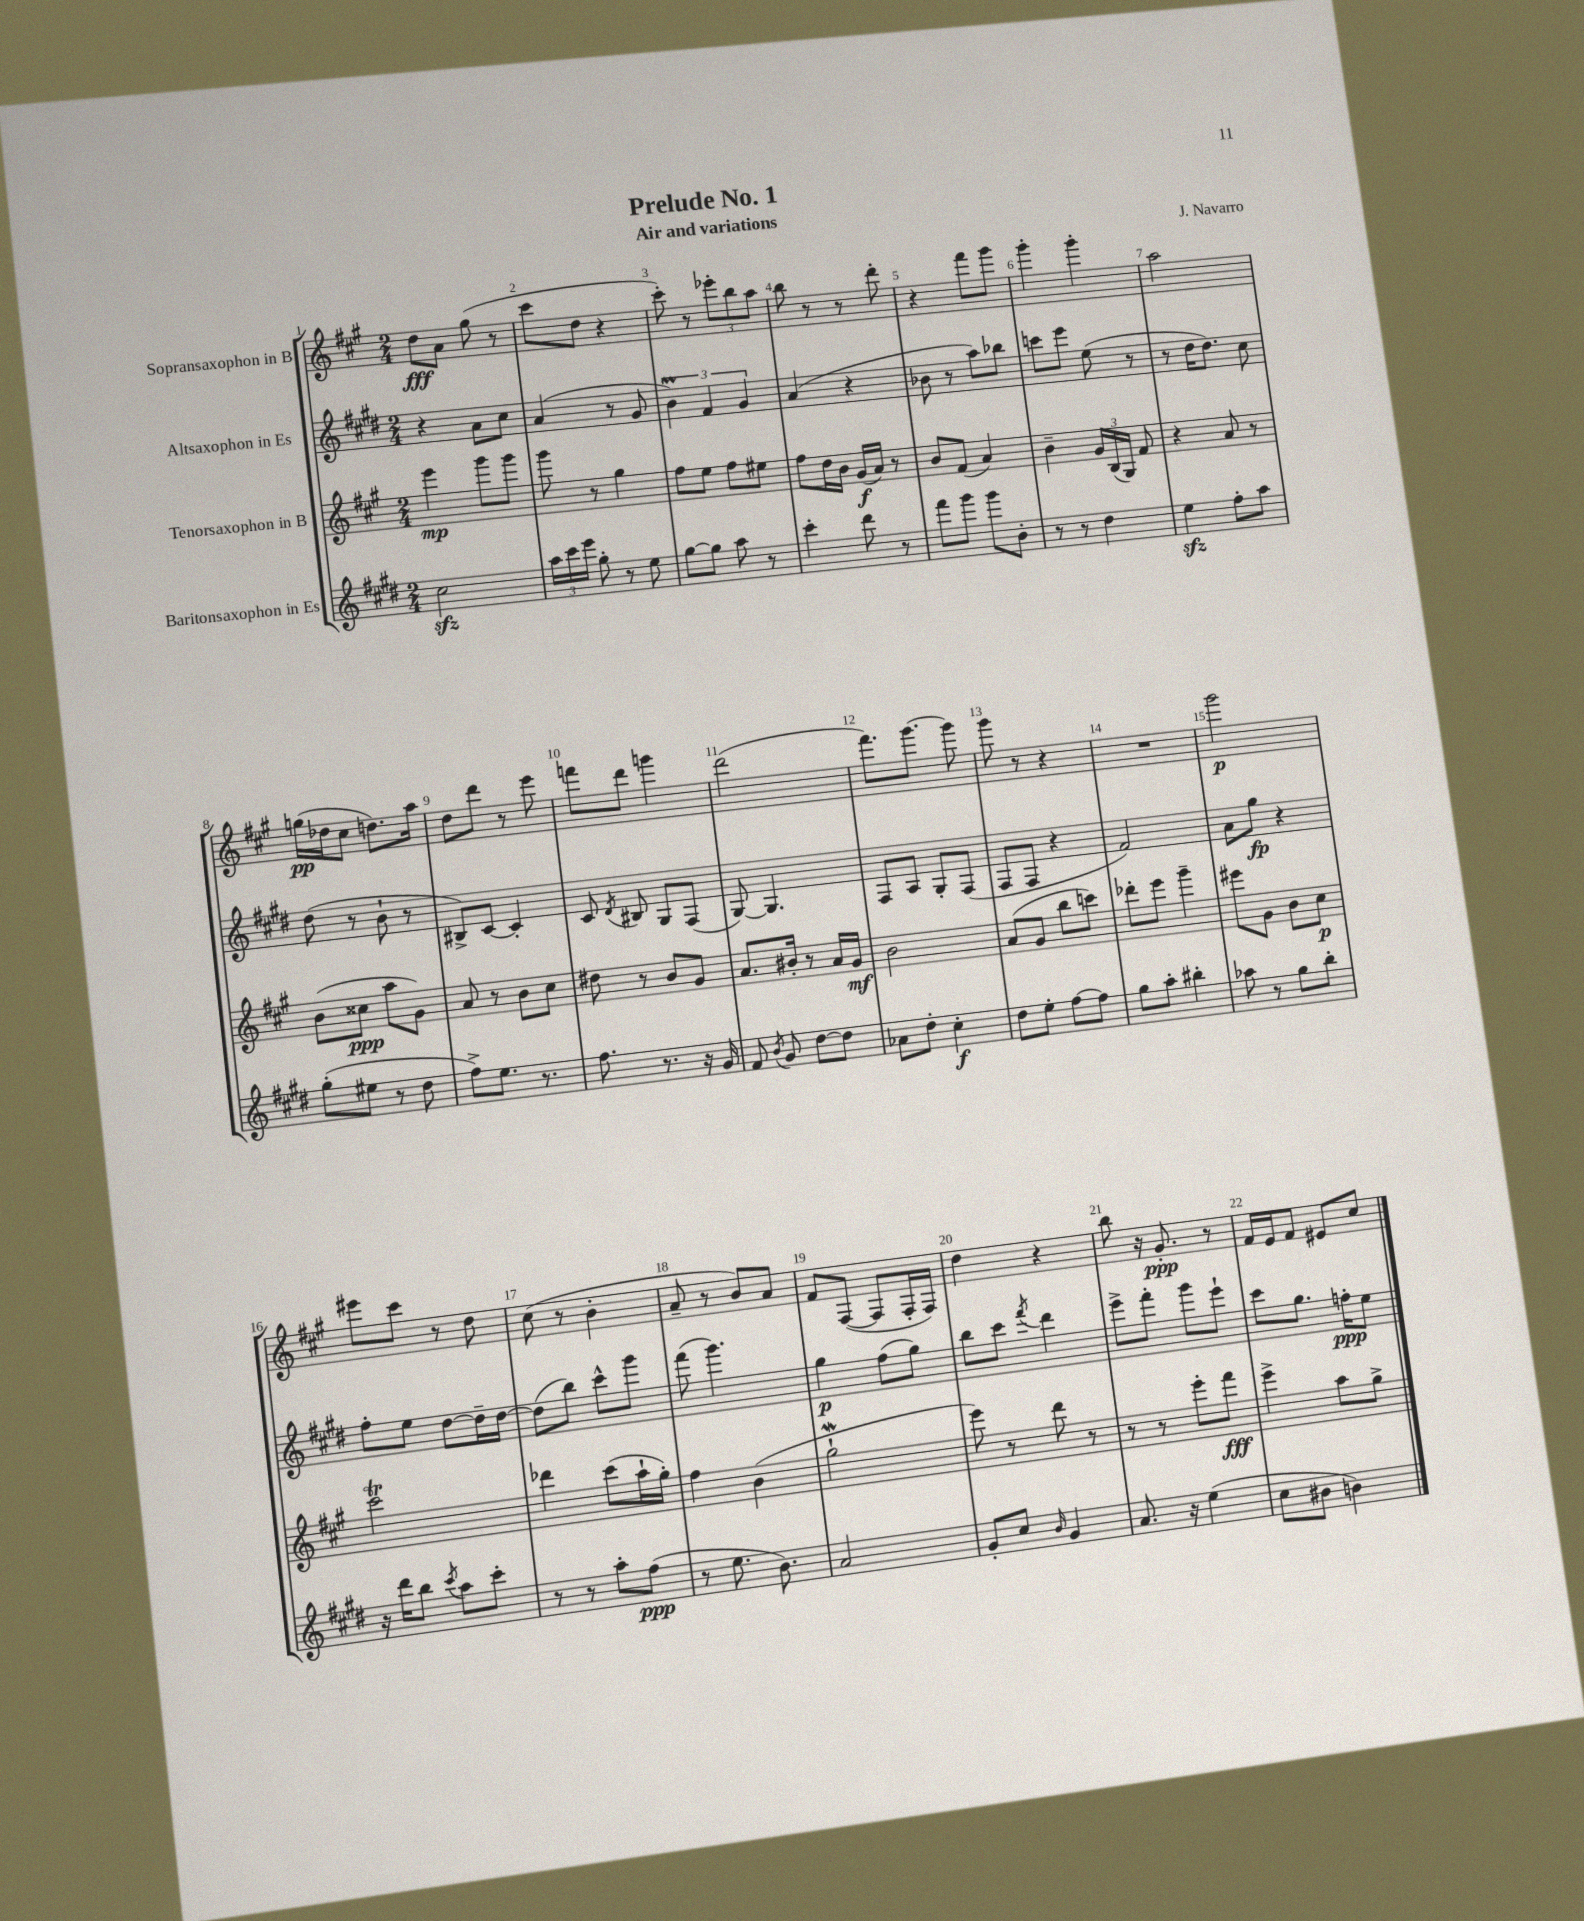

**kern	**kern	**kern	**kern
*staff4	*staff3	*staff2	*staff1
*clefG2	*clefG2	*clefG2	*clefG2
*k[f#c#g#d#]	*k[f#c#g#]	*k[f#c#g#d#]	*k[f#c#g#]
*M2/4	*M2/4	*M2/4	*M2/4
2cc#	4eee	4r	8dd
.	.	.	8a
.	8ggg#	8a	(8gg#
.	8ggg#	8cc#	8r
=	=	=	=
24aa	8ggg#	(4a	8ccc#
24ccc#	.	.	.
24eee	.	.	.
8gg#'	8r	.	8dd
8r	4gg#	8r	4r
8ee	.	8g#	.
=	=	=	=
[8gg#	8ff#	6b)	8ccc#')
8gg#]	8ee	.	8r
.	.	6f#	.
8aa	8ff#	.	12eee-'
.	.	6g#	12bb
8r	8ee#	.	.
.	.	.	12aa
=	=	=	=
4ccc#'	8ff#	(4a	8bb
.	16dd	.	8r
.	16b	.	.
8ddd#	(16g#	4r	8r
.	16a)	.	.
8r	8r	.	8ddd'
=	=	=	=
8fff#	8b	8b-	4r
8ggg#	(8f#	8r	.
8ggg#	4a)	8aa)	8fff#
8b'	.	8bb-	8ggg#
=	=	=	=
8r	4b~	8ccc	4ggg#'
8r	.	8eee	.
4dd#	24g#	(8ee	4ggg#'
.	(24B	.	.
.	24G#)	.	.
.	8f#	8r	.
=	=	=	=
4ee	4r	8r	2aa
.	.	16dd#	.
.	.	8.dd#)	.
8ff#'	8a	.	.
8aa	8r	8cc#	.
=	=	=	=
(8gg#'	(8b	(8dd#	(16gg
.	.	.	16dd-
8ee#	8cc##	8r	8cc#
8r	8aa	8b`	8.dd)
8dd#	8g#)	8r	.
.	.	.	16aa
=	=	=	=
8ff#^)	8a	8B#^)	8dd
8.ee	8r	[8c#	8ddd
.	8b	4c#']	8r
8.r	.	.	.
.	8cc#	.	8eee
=	=	=	=
8.ff#	8dd#	8c#	8fff
.	.	8qd#	.
.	8r	8B#	8ddd
8.r	.	.	.
.	8b	8G#	4ggg
16r	8g#	(8F#	.
16g#	.	.	.
=	=	=	=
8f#	8.a	[8G#)	(2ddd
8qb	.	.	.
8g#	.	4.G#]	.
.	16b#'	.	.
[8dd#	8r	.	.
8dd#]	16a	.	.
.	16g#	.	.
=	=	=	=
8a-	2b	8F#	8.fff#)
8dd#'	.	8A	.
.	.	.	[8.ggg#
4cc#'	.	8G#'	.
.	.	(8F#	8ggg#]
=	=	=	=
8dd#	(8a	8F#	8ggg#
8ee'	8g#	8F#	8r
[8ff#	8bb	4r	4r
8ff#]	8ccc)	.	.
=	=	=	=
8gg#	8ddd-'	2f#)	2r
8aa'	8eee	.	.
4bb#'	4ggg#~	.	.
=	=	=	=
8aa-	8eee#	8a	2ggg#
8r	8g#	8gg#	.
8gg#	8b	4r	.
8bb'	8cc#	.	.
=	=	=	=
16r	2ccc#	8ff#'	8eee#
16ddd#	.	.	.
8bb	.	8ee	8ccc#
8qccc#	.	.	.
8aa	.	[8dd#	8r
8ccc#'	.	16dd#~]	8dd
.	.	[16dd#	.
=	=	=	=
8r	4ddd-	(8dd#]	(8cc#
8r	.	8bb)	8r
8aa'	(8ccc#	8ccc#^^	4b'
(8ff#	16aa`	8ggg#	.
.	16gg#')	.	.
=	=	=	=
8r	4ff#	(8fff#	8a~
8.ee	.	4.ggg#)	8r
.	(4b	.	8b)
8.b)	.	.	.
.	.	.	8a
=	=	=	=
2a	2gg#`	4gg#	8f#
.	.	.	([8F#
.	.	(8ff#	8F#]
.	.	8gg#)	16F#'
.	.	.	16F#)
=	=	=	=
8g#'	8eee)	8bb	4dd
8cc#	8r	8ccc#	.
16qqb	.	8qfff#	.
4g#	8ddd	4ddd#	4r
.	8r	.	.
=	=	=	=
8.a	8r	8eee^	8bb
.	8r	8fff#'	16r
16r	.	.	8.g#'
(4ee	8eee'	8ggg#	.
.	8fff#	8eee`	8r
=	=	=	=
8cc#	4eee^	8ccc#	16f#
.	.	.	16e
8b#	.	8.gg#	8f#
4b)	8aa	.	8e#
.	.	16ff'	.
.	8gg#^	8ee	8cc#
==	==	==	==
*-	*-	*-	*-
